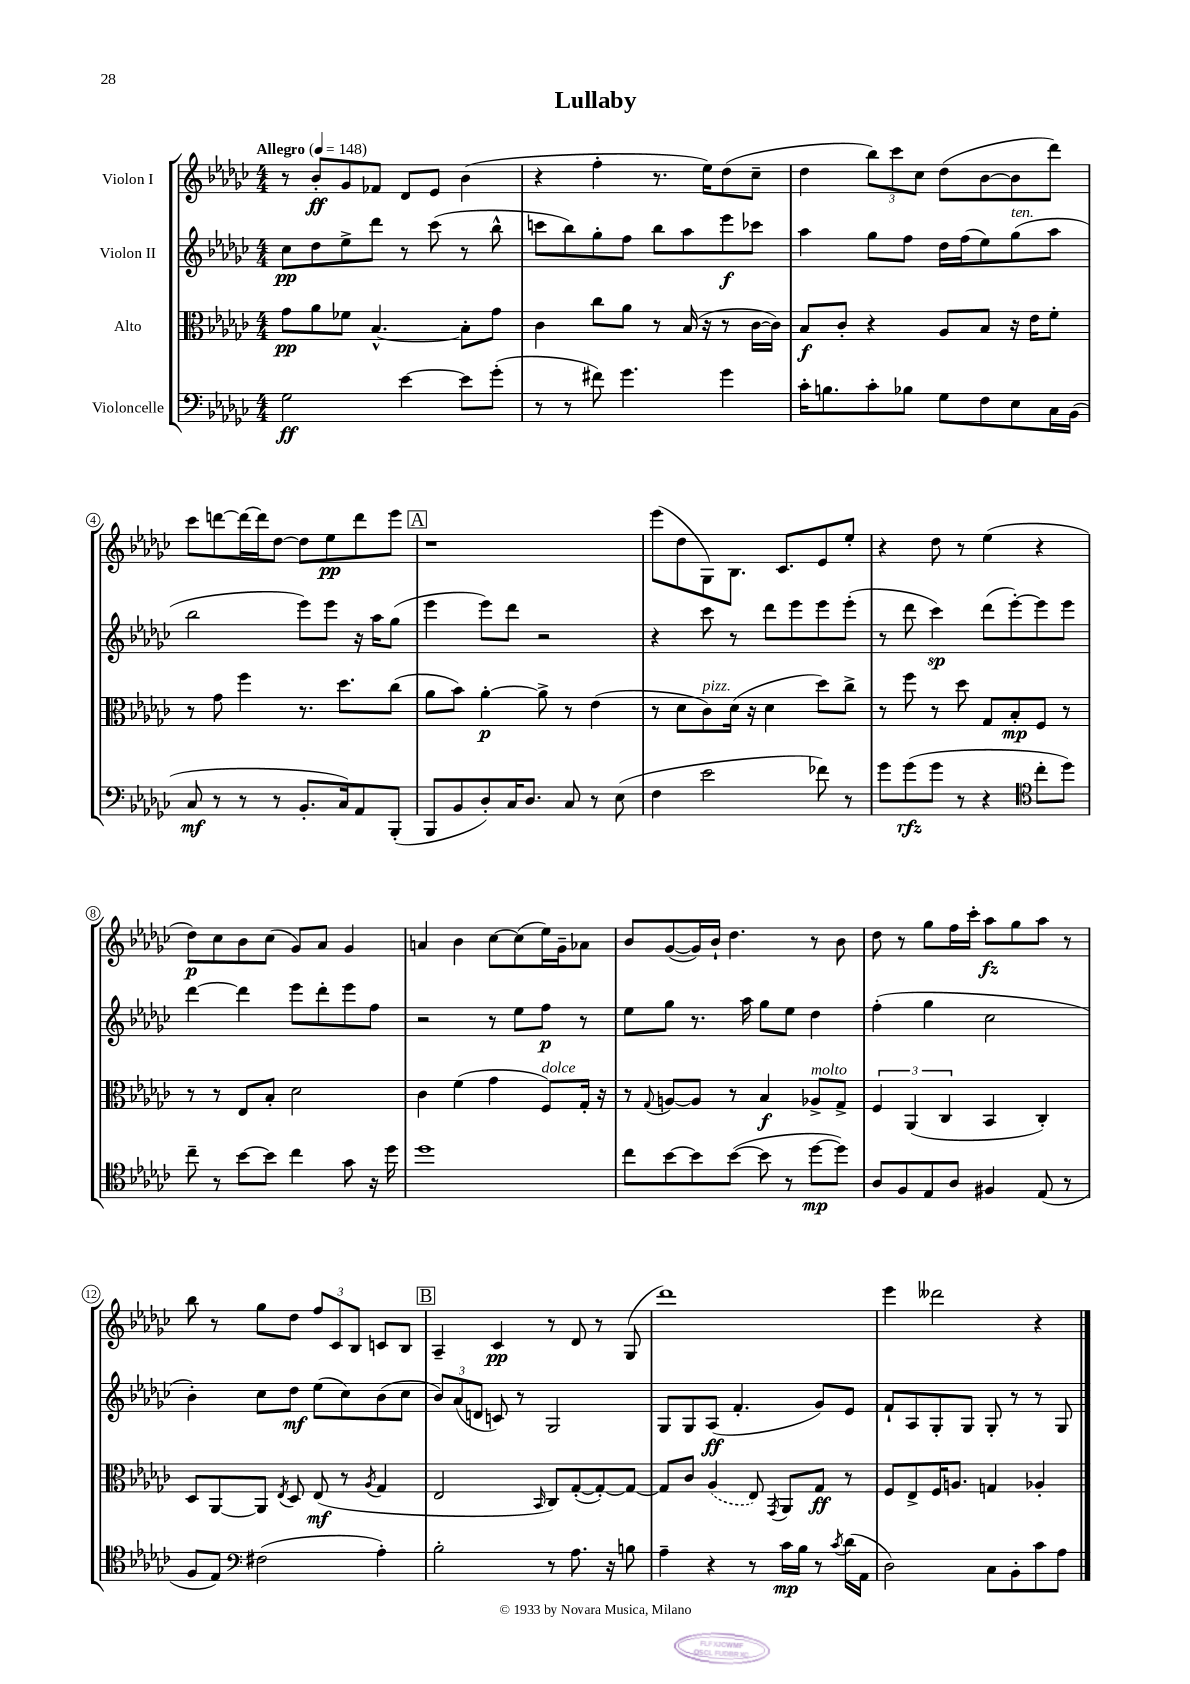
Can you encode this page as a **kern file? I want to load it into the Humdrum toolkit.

**kern	**dynam	**kern	**dynam	**kern	**dynam	**kern	**dynam
*part4	*part4	*part3	*part3	*part2	*part2	*part1	*part1
*staff4	*staff4	*staff3	*staff3	*staff2	*staff2	*staff1	*staff1
*I"Violoncelle	*	*I"Alto	*	*I"Violon II	*	*I"Violon I	*
*clefF4	*	*clefC3	*	*clefG2	*	*clefG2	*
*k[b-e-a-d-g-c-]	*	*k[b-e-a-d-g-c-]	*	*k[b-e-a-d-g-c-]	*	*k[b-e-a-d-g-c-]	*
*M4/4	*	*M4/4	*	*M4/4	*	*M4/4	*
*MM148	*	*MM148	*	*MM148	*	*MM148	*
=1	=1	=1	=1	=1	=1	=1	=1
!	!	!	!	!	!	!LO:TX:a:B:t=Allegro	!
2G-\	ff	8g-\L	pp	8cc-\L	pp	8r	.
.	.	8a-\	.	8dd-\	.	8b-'/L	ff
.	.	8f-X\J	.	8ee-^\	.	8g-/	.
.	.	[4.B-^^/	.	8ddd-\J	.	8f-X/J	.
[4e-\	.	.	.	8r	.	8d-/L	.
.	.	.	.	(8ccc-\	.	8e-/J	.
8e-\L]	.	8B-'\L]	.	8r	.	(4b-\	.
(8g-'\J	.	8g-\J	.	8bb-^^\	.	.	.
=2	=2	=2	=2	=2	=2	=2	=2
8r	.	4c-\	.	8cccn\L	.	4r	.
8r	.	.	.	8bb-\)	.	.	.
8f#X\)	.	8cc-\L	.	8gg-'\	.	4ff'\	.
4.g-\	.	8a-\J	.	8ff\J	.	.	.
.	.	8r	.	8bb-\L	.	8.r	.
.	.	(16B-/	.	8aa-\	.	.	.
.	.	16r	.	.	.	16ee-\KL)	.
4g-\	.	8r	.	8eee-\	f	(8dd-\	.
.	.	[16c-\LL	.	8ccc-X\J	.	8cc-~\J	.
.	.	16c-\JJ])	.	.	.	.	.
=3	=3	=3	=3	=3	=3	=3	=3
16c-'\KL	.	8B-/L	f	4aa-\	.	4dd-\	.
8.Bn\	.	.	.	.	.	.	.
.	.	8c-'/J	.	.	.	.	.
8c-'\	.	4r	.	8gg-\L	.	12bb-\L)	.
.	.	.	.	.	.	12ccc-\	.
8B-X\J	.	.	.	8ff\J	.	.	.
.	.	.	.	.	.	12cc-\J	.
8G-\L	.	8A-/L	.	16dd-\LL	.	(8dd-\L	.
.	.	.	.	(16ff\J	.	.	.
8F\	.	8B-/J	.	8ee-\)	.	[8b-\	.
!	!	!	!	!LO:TX:a:i:t=ten.	!	!	!
8E-\	.	16r	.	(8gg-\	.	8b-\]	.
.	.	16e-\KL	.	.	.	.	.
16C-\L	.	8f'\J	.	8aa-\J	.	8ddd-\J)	.
(16BB-\JJ	.	.	.	.	.	.	.
!!LO:LB:g=z
=4	=4	=4	=4	=4	=4	=4	=4
8C-/	mf	8r	.	2bb-\	.	8ccc-\L	.
8r	.	8g-\	.	.	.	[8dddn\	.
8r	.	4ff\	.	.	.	16ddd\L_	.
.	.	.	.	.	.	16ddd\J]	.
8r	.	.	.	.	.	[8dd-\J	.
8.BB-'/L	.	8.r	.	8eee-\L)	.	8dd-\L]	.
.	.	.	.	8eee-\J	.	8ee-\	pp
16C-/k)	.	8.dd-\L	.	.	.	.	.
8AA-/	.	.	.	16r	.	8ddd\	.
.	.	.	.	16aa-\KL	.	.	.
(8BBB-'/J	.	(8cc-\J	.	(8gg-\J	.	8eee-\J	.
!!LO:REH:place=s1:t=A
=5	=5	=5	=5	=5	=5	=5	=5
8BBB-/L	.	8a-\L	.	4eee-\	.	1r	.
8BB-/	.	8b-\J)	.	.	.	.	.
8D-'/)	.	[4a-'\	p	8eee-\L)	.	.	.
16C-/K	.	.	.	8ddd-\J	.	.	.
8.D-/J	.	.	.	.	.	.	.
.	.	8a-^\]	.	2r	.	.	.
8C-/	.	8r	.	.	.	.	.
8r	.	(4e-\	.	.	.	.	.
(8E-\	.	.	.	.	.	.	.
=6	=6	=6	=6	=6	=6	=6	=6
4F\	.	8r	.	4r	.	(8eee-\L	.
.	.	8d-\L	.	.	.	8dd-\	.
!	!	!LO:TX:a:i:t=pizz.	!	!	!	!	!
2e-\	.	8c-\)	.	8ccc-\	.	8G-\)	.
.	.	(16d-\Jk	.	8r	.	8.B-\J	.
.	.	16r	.	.	.	.	.
.	.	4d-\	.	8ddd-\L	.	.	.
.	.	.	.	.	.	8.c-/L	.
.	.	.	.	8eee-\	.	.	.
8f-X\)	.	8dd-\L)	.	8eee-\	.	8e-/	.
8r	.	8cc-^\J	.	(8eee-'\J	.	8ee-'/J	.
=7	=7	=7	=7	=7	=7	=7	=7
8g-\L	.	8r	.	8r	.	4r	.
(8g-\	rfz	8ff\	.	8ddd-\	.	.	.
8g-\J	.	8r	.	4ccc-\)	sp	8dd-\	.
8r	.	8dd-\	.	.	.	8r	.
4r	.	8G-/L	.	(8ddd-\L	.	(4ee-\	.
.	.	8B-'/	mp	[8eee-'\)	.	.	.
*clefC4	*	*	*	*	*	*	*
8cc-'\L	.	8F/J	.	8eee-\]	.	4r	.
8dd-\J)	.	8r	.	8eee-\J	.	.	.
!!LO:LB:g=z
=8	=8	=8	=8	=8	=8	=8	=8
8cc-~\	.	8r	.	[4ddd-\	.	8dd-\L)	p
8r	.	8r	.	.	.	8cc-\	.
[8b-\L	.	8E-/L	.	4ddd-\]	.	8b-\	.
8b-\J]	.	8B-'/J	.	.	.	(8cc-\J	.
4cc-\	.	2d-\	.	8eee-\L	.	8g-/L)	.
.	.	.	.	8ddd-'\	.	8a-/J	.
8g-\	.	.	.	8eee-\	.	4g-/	.
16r	.	.	.	8ff\J	.	.	.
16dd-\	.	.	.	.	.	.	.
=9	=9	=9	=9	=9	=9	=9	=9
1dd-	.	4c-\	.	2r	.	4an/	.
.	.	(4f\	.	.	.	4b-\	.
.	.	4g-\	.	8r	.	[8cc-\L	.
.	.	.	.	8ee-\L	.	(8cc-\]	.
!	!	!LO:TX:a:i:t=dolce	!	!	!	!	!
.	.	8F/L)	.	8ff\J	p	16ee-\L)	.
.	.	.	.	.	.	16g-~\J	.
.	.	16G-'/Jk	.	8r	.	8a-X\J	.
.	.	16r	.	.	.	.	.
=10	=10	=10	=10	=10	=10	=10	=10
8cc-\L	.	8r	.	8ee-\L	.	8b-/L	.
.	.	8qqG-/	.	.	.	.	.
[8b-\	.	[8An/L	.	8gg-\J	.	([8g-/	.
8b-\]	.	8A/J]	.	8.r	.	16g-/L])	.
.	.	.	.	.	.	16b-`/JJ	.
([8b-\J	.	8r	.	.	.	4.dd-\	.
.	.	.	.	16aa-\	.	.	.
8b-\]	.	4B-/	f	8gg-\L	.	.	.
8r	.	.	.	8ee-\J	.	.	.
!	!	!LO:TX:a:i:t=molto	!	!	!	!	!
[8dd-\L	mp	8A-X^/L	.	4dd-\	.	8r	.
8dd-\J])	.	8G-^/J	.	.	.	8b-\	.
=11	=11	=11	=11	=11	=11	=11	=11
8A-/L	.	6F/	.	(4ff'\	.	8dd-\	.
8F/	.	.	.	.	.	8r	.
.	.	(6AA-/	.	.	.	.	.
8E-/	.	.	.	4gg-\	.	8gg-\L	.
.	.	6C-/	.	.	.	.	.
8A-/J	.	.	.	.	.	16ff\L	.
.	.	.	.	.	.	16ccc-'\JJ	.
4F#X/	.	4BB-/	.	2cc-\	.	8aa-\L	fz
.	.	.	.	.	.	8gg-\	.
(8E-/	.	4C-'/)	.	.	.	8aa-\J	.
8r	.	.	.	.	.	8r	.
!!LO:LB:g=z
=12	=12	=12	=12	=12	=12	=12	=12
8F/L	.	8D-/L	.	4b-'\)	.	8bb-\	.
8E-/J)	.	[8AA-/	.	.	.	8r	.
*clefF4	*	*	*	*	*	*	*
(2F#X\	.	8AA-/J]	.	8cc-\L	.	8gg-\L	.
.	.	8qE-/	.	.	.	.	.
.	.	8D-/	.	8dd-\J	mf	8dd-\J	.
.	.	(8E-/	mf	(8ee-\L	.	12ff/L	.
.	.	.	.	.	.	12c-/	.
.	.	8r	.	8cc-\)	.	.	.
.	.	.	.	.	.	12B-/J	.
.	.	8qA-/	.	.	.	.	.
4A-'\)	.	4G-/	.	(8b-\	.	8cn/L	.
.	.	.	.	8cc-\J	.	8B-/J	.
!!LO:REH:place=s1:t=B
=13	=13	=13	=13	=13	=13	=13	=13
2B-'\	.	2E-/	.	12b-/L)	.	4A-~/	.
.	.	.	.	(12a-/	.	.	.
.	.	.	.	12dn/J	.	.	.
.	.	.	.	8cn/)	.	4c-/	pp
.	.	.	.	8r	.	.	.
.	.	16qqBB-/	.	.	.	.	.
8r	.	8C-/L)	.	2G-/	.	8r	.
8.A-\	.	([8G-'/	.	.	.	8d-/	.
.	.	8G-'/_)	.	.	.	8r	.
16r	.	.	.	.	.	.	.
8Bn\	.	8G-/J_	.	.	.	(8G-/	.
=14	=14	=14	=14	=14	=14	=14	=14
4A-~\	.	8G-/L]	.	8G-/L	.	1ddd-)	.
.	.	8c-/J	.	8G-/	.	.	.
4r	.	(4A-/	.	(8A-/J	ff	.	.
.	.	.	.	4.f'/	.	.	.
8r	.	8E-/)	.	.	.	.	.
.	.	8qGG-/	.	.	.	.	.
16c-\LL	mp	8AA-/L	.	.	.	.	.
16B-\JJ	.	.	.	.	.	.	.
8r	.	8G-/J	ff	8g-/L)	.	.	.
8qc-/	.	.	.	.	.	.	.
(16d-\LL	.	8r	.	8e-/J	.	.	.
16AA-\JJ	.	.	.	.	.	.	.
=15	=15	=15	=15	=15	=15	=15	=15
2D-\)	.	8F/L	.	8f`/L	.	4eee-\	.
.	.	8E-^/	.	8A-/	.	.	.
.	.	16F/K	.	8G-'/	.	2ddd--X\	.
.	.	8.An/J	.	.	.	.	.
.	.	.	.	8G-/J	.	.	.
8C-\L	.	4Gn/	.	8G-'/	.	.	.
8BB-'\	.	.	.	8r	.	.	.
8c-\	.	4A-X'/	.	8r	.	4r	.
8A-\J	.	.	.	8G-/	.	.	.
==	==	==	==	==	==	==	==
*-	*-	*-	*-	*-	*-	*-	*-
